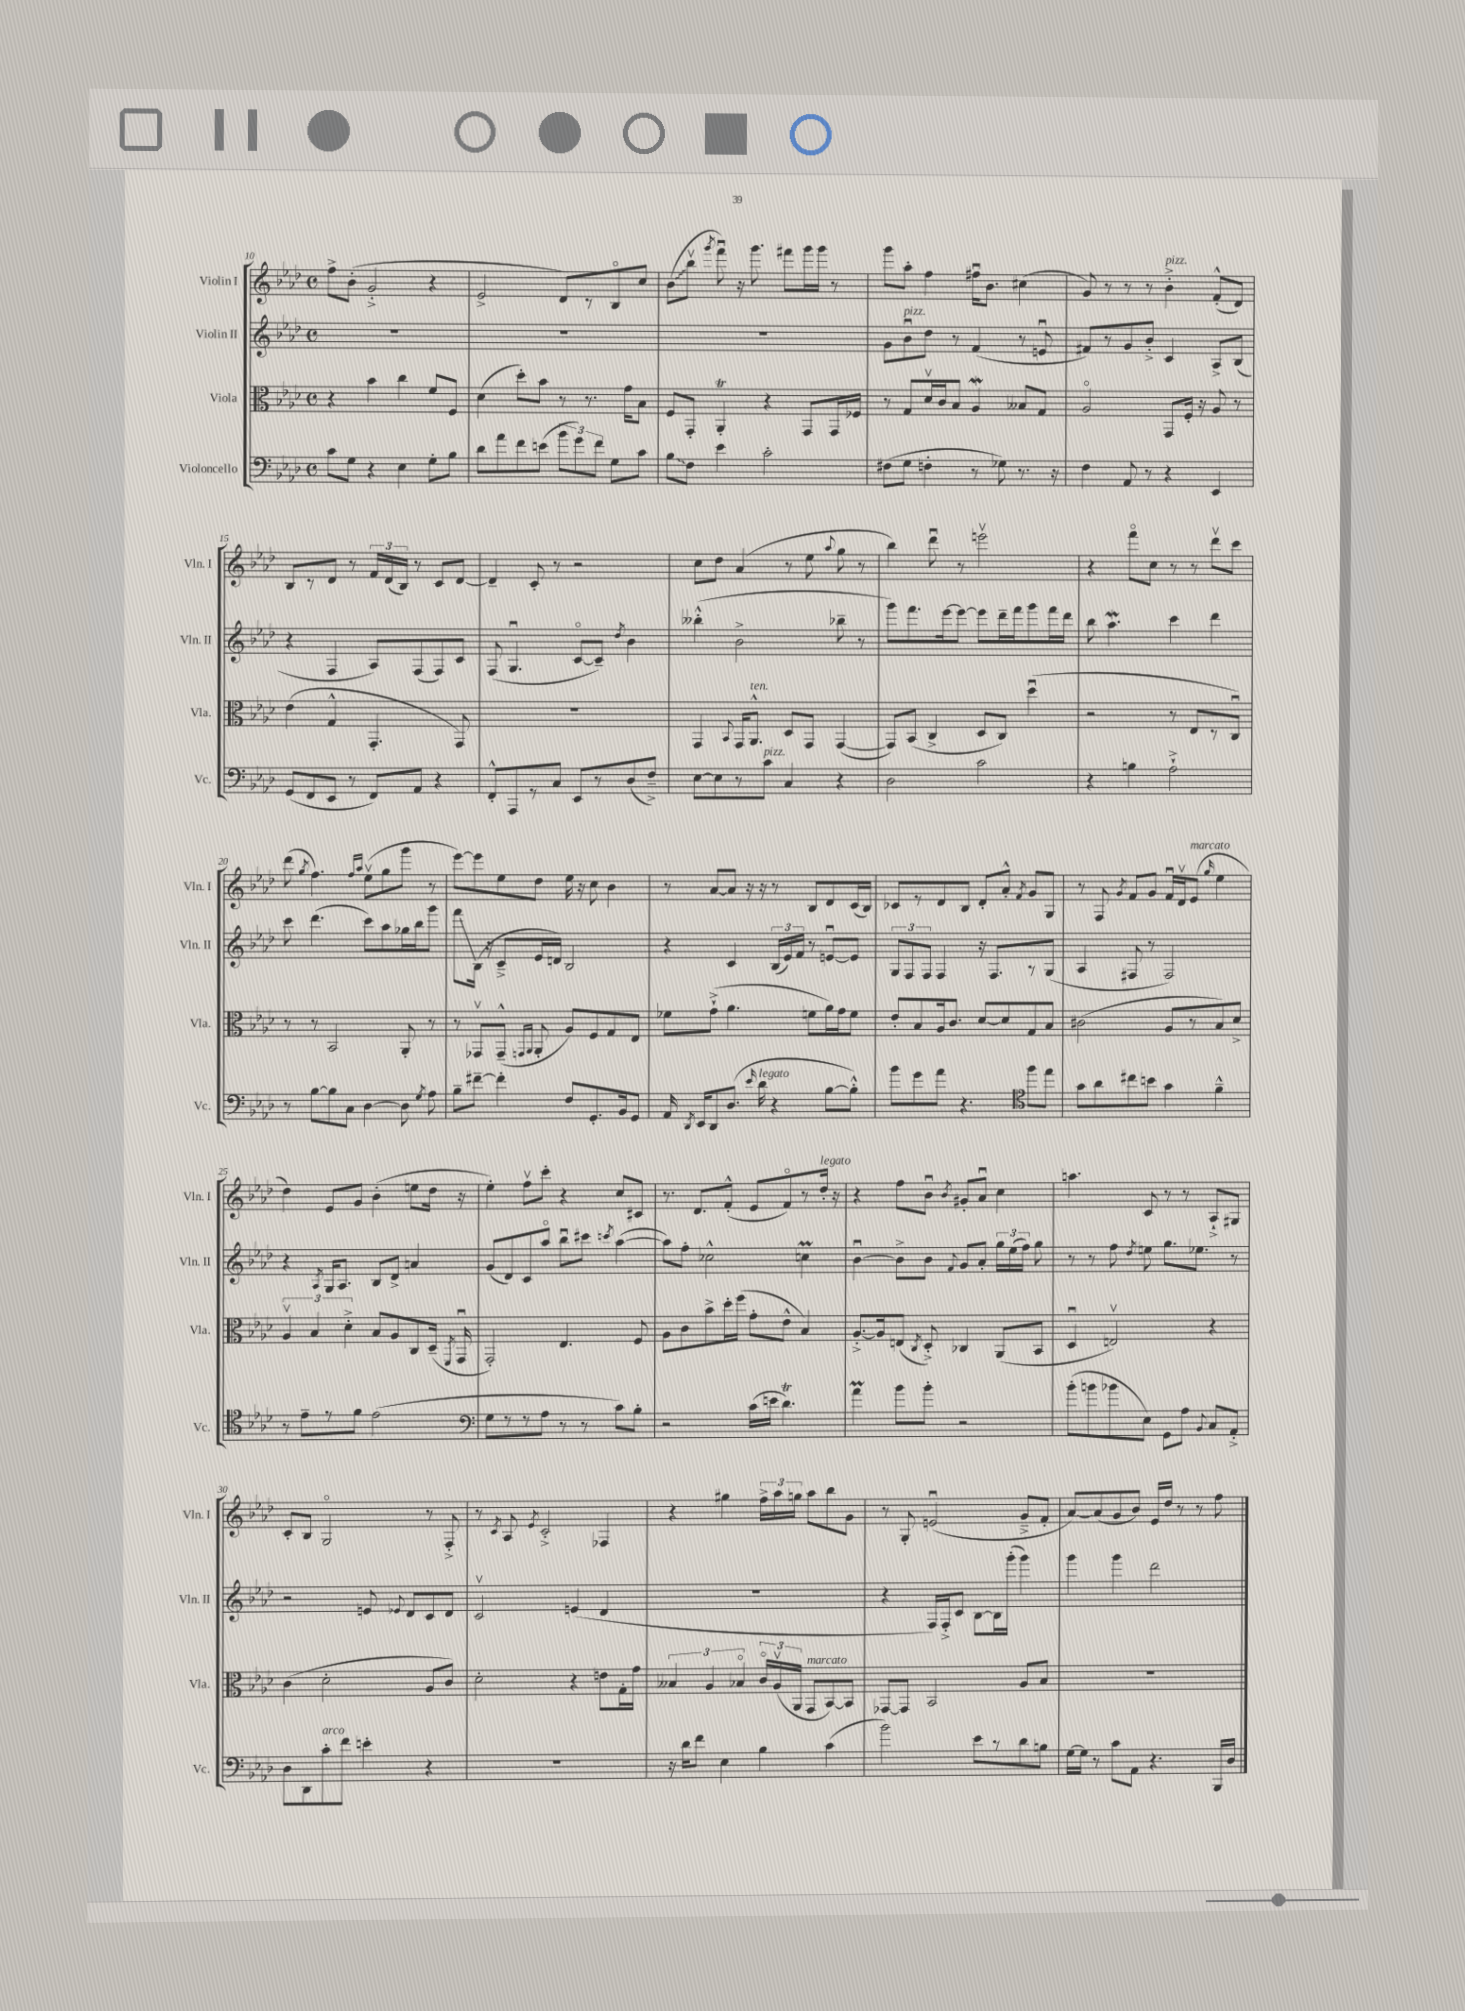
<<
\new StaffGroup <<
\new Staff = "s0" \with { instrumentName = "Violin I" shortInstrumentName = "Vln. I" } {
    \clef treble \key aes \major \defaultTimeSignature \time 4/4
    \autoBeamOff f''8[-> bes'8]-.( g'2-.-> r4 |
    ees'2-> des'8[) r8 bes8\flageolet c''8] |
    \once \override Glissando.style = #'zigzag bes'8[\glissando( bes''8]\upbow \acciaccatura { g'''8 } f'''8\downbow) r16 g'''8. fis'''8[ g'''16 g'''16] r8 |
    g'''8[ aes''8]-. f''4 fis''16[\downbow bes'8.] cis''4( |
    g'8) r8 r8 r8 bes'4-.->^\markup { \italic "pizz." } f'8[-.-^( des'8]) |
    bes8[ r8 des'8] r8 \tuplet 3/2 { f'16[ des'16( bes16]) } r8 c'8[ des'8]~ |
    des'4-- c'8-. r8 r2 |
    c''8[ des''8] aes'4( r8 ees''8 \appoggiatura { aes''8 } g''8 r8 |
    bes''4) des'''8\downbow r8 e'''2\upbow |
    r4 f'''8[\flageolet c''8] r8 r8 des'''8[\upbow c'''8] |
    des'''8( \acciaccatura { g''8 } f''4.) \grace { f''16[ aes''16] } ees''8[\upbow( g''8 g'''8] r8 |
    ees'''8[~) ees'''8 ees''8 des''8] ees''16 r16 c''8 bes'4 |
    r8 aes'8[~ aes'8] r16 r16 r8 bes8[ des'8 c'16( bes16]) |
    ces'8[ r8 des'8 bes8] des'8[-. aes'8]-.-^ \acciaccatura { f'8 } g'8[ g8] |
    r8 f8 \acciaccatura { g'8 } f'8[ g'8] f'16[\downbow des'16\upbow ees'8]^\markup { \italic "marcato" }( \grace { g''16 } ees''4 |
    des''4) ees'8[ g'8] bes'4-.( e''8[ des''16] r16 |
    ees''4-.) f''8[\upbow c'''8]-. r4 c''8[ cis'8] |
    r8. des'8.[ f'8]-.-^( ees'8[ f'8\flageolet) r8 des''16]-.^\markup { \italic "legato" } r16 |
    r4 f''8[ bes'8]\downbow \acciaccatura { bes'8 } gis'8[-. aes'8]\downbow c''4 |
    a''4. c'8 r8 r8 aes8[-!-> gis8] |
    c'8[-. bes8] g2\flageolet r8 f8-.-> |
    r8 \acciaccatura { c'8 } aes8 \acciaccatura { ees'8 } c'2-.-> fes4 |
    r4 gis''4 \tuplet 3/2 { f''16[-> aes''16 g''16] } aes''8[ bes''8 g'8] |
    r8 g8-. e'2\downbow( g'8[---> f'8]-. |
    aes'8[~) aes'8( g'8 bes'8]) ees'16[ des''16] r8 r8 f''8 \bar "|." |
}
\new Staff = "s1" \with { instrumentName = "Violin II" shortInstrumentName = "Vln. II" } {
    \clef treble \key aes \major \defaultTimeSignature \time 4/4
    \autoBeamOff R1 |
    R1 |
    R1 |
    g'8[ bes'8\downbow^\markup { \italic "pizz." } des''8] r8 f'4( r8 e'8\downbow |
    fis'8[) r8 g'8 bes'8]-.-> c'4 aes8[-> bes8]( |
    r4 f4 aes8[) f8( f8) c'8] |
    f8( g4.\downbow c'8[~\flageolet c'8]--) \acciaccatura { des''8 } bes'4 |
    beses''4-.-^( bes'2-> bes''8-- r8 |
    g'''8[) f'''8. ees'''16~ ees'''8]~ ees'''8[ des'''16-- f'''16 g'''8 f'''16 des'''16] |
    bes''8 aes''4.\mordent c'''4 des'''4 |
    c'''8 des'''4.( c'''8[) aes''8 ges''16 bes''16 g'''8] |
    f'''8[\glissando bes16]( r16 c'8[---> ees'16 d'16]) bes2 |
    r4 c'4 \tuplet 3/2 { bes16[( ees'16) f'16] } r8 e'8[~\downbow e'8] |
    \tuplet 3/2 { g8[ f8 f8] } f4 r16 f8.[ r8 g8]( |
    aes4 fis8 r8 fis2) |
    r4 \acciaccatura { aes8 } g16[ aes8.] bes8[ des'8]-> a'4 |
    g'8[( des'8) c'8 aes''8]\flageolet bes''8[\downbow cis'''8] \acciaccatura { c'''8 } aes''4~( |
    aes''8[) f''8]-. ces''2-^ c''4\prall |
    bes'4~\downbow bes'8[-> bes'8] \appoggiatura { f'8 } g'8[ aes'8]-. \tuplet 3/2 { g''16[ ees''16( f''16]) } g''8 |
    r8 r8 f''8 \acciaccatura { des''8 } e''8 g''8.[ ees''8.] r8 |
    r2 e'8 \appoggiatura { ees'8 } des'8[ c'8 des'8] |
    c'2\upbow e'4( des'4 |
    R1 |
    r4 f16[) f16-.-> c'8] bes8[~ bes16 g'''16]-.( g'''4) |
    g'''4 g'''4 des'''2 \bar "|." |
}
\new Staff = "s2" \with { instrumentName = "Viola" shortInstrumentName = "Vla." } {
    \clef alto \key aes \major \defaultTimeSignature \time 4/4
    \autoBeamOff r4 bes'4 c''4 f'8[ f8] |
    des'4( des''8[-.) bes'8] r8 r8. g'16[ bes8] |
    f8[ g,8]-. aes,4-.\trill r4 g,8[ g,16 fes16] |
    r8 g8[ des'16\upbow c'16 bes8] aes4\mordent beses8[ g8] |
    aes2\flageolet g,8[ f16]-. r16 aes8 r8 |
    ees'4( g4-^ g,4.-. g,8) |
    R1 |
    g,4 \appoggiatura { bes,8 } g,16[ aes,8.]-^^\markup { \italic "ten." } des8[ g,8] g,4~( |
    g,8[) bes,8]( c4-> des8[ c8]) des''4\downbow( |
    r2 r8 ees8[ r8 c8]\downbow) |
    r8 r8 bes,2 aes,8-. r8 |
    r8 ges,8[\upbow ges,8]---^( \grace { g,16[ aes,16] } aes,8-. aes8[) f8 g8 ees8] |
    fes'8[ g'8]-!->( aes'4. f'8[ aes'16) g'16 f'8] |
    ees'8[-. bes8 aes16 c'8.] des'8[~ des'8 g8 bes8] |
    cis'2( aes8[ r8 bes8) des'8]-> |
    \tuplet 3/2 { aes4\upbow bes4 des'4-.-> } bes8[ aes8 c8 des16]--( \acciaccatura { f,8 } g,16\downbow |
    g,2-.) ees4. f8 |
    aes8[ c'8 bes'8-> des''16-. f''16]( g'8[-. ees'8]-^ bes4) |
    aes8.[~-.-> aes16 e8]( \acciaccatura { c8 } des8-.->) ces4 aes,8[( bes,8] |
    des4\downbow e2\upbow) r4 |
    c'4( des'2-. aes8[ c'8]) |
    des'2-. r4 e'8[ g16-. g'16] |
    \tuplet 3/2 { beses4 aes4 bes4\flageolet } \tuplet 3/2 { c'16[\flageolet aes16\upbow( aes,16] } g,8[^\markup { \italic "marcato" } bes,8~) bes,8] |
    ges,8[~ ges,8] bes,2 aes8[ bes8] |
    R1 \bar "|." |
}
\new Staff = "s3" \with { instrumentName = "Violoncello" shortInstrumentName = "Vc." } {
    \clef bass \key aes \major \defaultTimeSignature \time 4/4
    \autoBeamOff c'8[ g8] r4 ees4 g8[-. bes8] |
    des'8[ aes'8 f'8 e'8]( \tuplet 3/2 { bes'8[ g'8) f'8] } g8[ c'8] |
    \once \override Glissando.style = #'zigzag bes8[\glissando f8] ees'4 c'2-. |
    fis8[( g8] f4-. r8 ges8) r8. r16 |
    f4 aes,8 r8 r4 ees,4 |
    g,8[( f,8 ees,8] r8 f,8[) aes,8] r4 |
    f,8[-.-^ aes,,8 r8 c8] ees,8[ r8 des8( f8]--->) |
    ees8[~ ees8 r8 c'8]^\markup { \italic "pizz." } c4 r4 |
    des2 c'2 |
    r4 b4 aes2-!-> |
    r8 bes8[~ bes8 c8] des4~ des8 \acciaccatura { g8 } aes8 |
    bes8[-- fis'8]~-- fis'4-. f8[ g,8.-. bes,16 g,8] |
    aes,16 \acciaccatura { des,8 } ees,16[ des,8 des8.]( \grace { ees'16 } des'16^\markup { \italic "legato" } r4 bes8[~ bes8]-.-^) |
    bes'8[ g'8 aes'8] r4. \clef tenor f''8[ ees''8] |
    g'8[ aes'8 cis''8 b'8] g'4 f'4---^ |
    r8 ees'8[-- r8 f'8] ees'2( |
    \clef bass g8[ r8 r8 aes8] r8 r8 c'8[) bes8]-. |
    r2 c'16[( e'16] des'4.\trill) |
    aes'4\prall bes'8[ bes'8]-. r2 |
    bes'8[-.( b'8 bes'8 ees8]) g,8[ aes8] \appoggiatura { bes,8 } c8[ aes,8]-.-> |
    des8[ des,8 c'8-.^\markup { \italic "arco" } f'8] e'4-. r4 |
    R1 |
    r16 des'16[ f'8] ees4 bes4 c'4( |
    bes'2) ees'8[ r8 des'8 b8] |
    g16[~ g16] r8 c'8[ aes,8] r4. bes,,16[ des16] \bar "|." |
}
>>
>>
\layout { \context { \Score currentBarNumber = #10 } }
